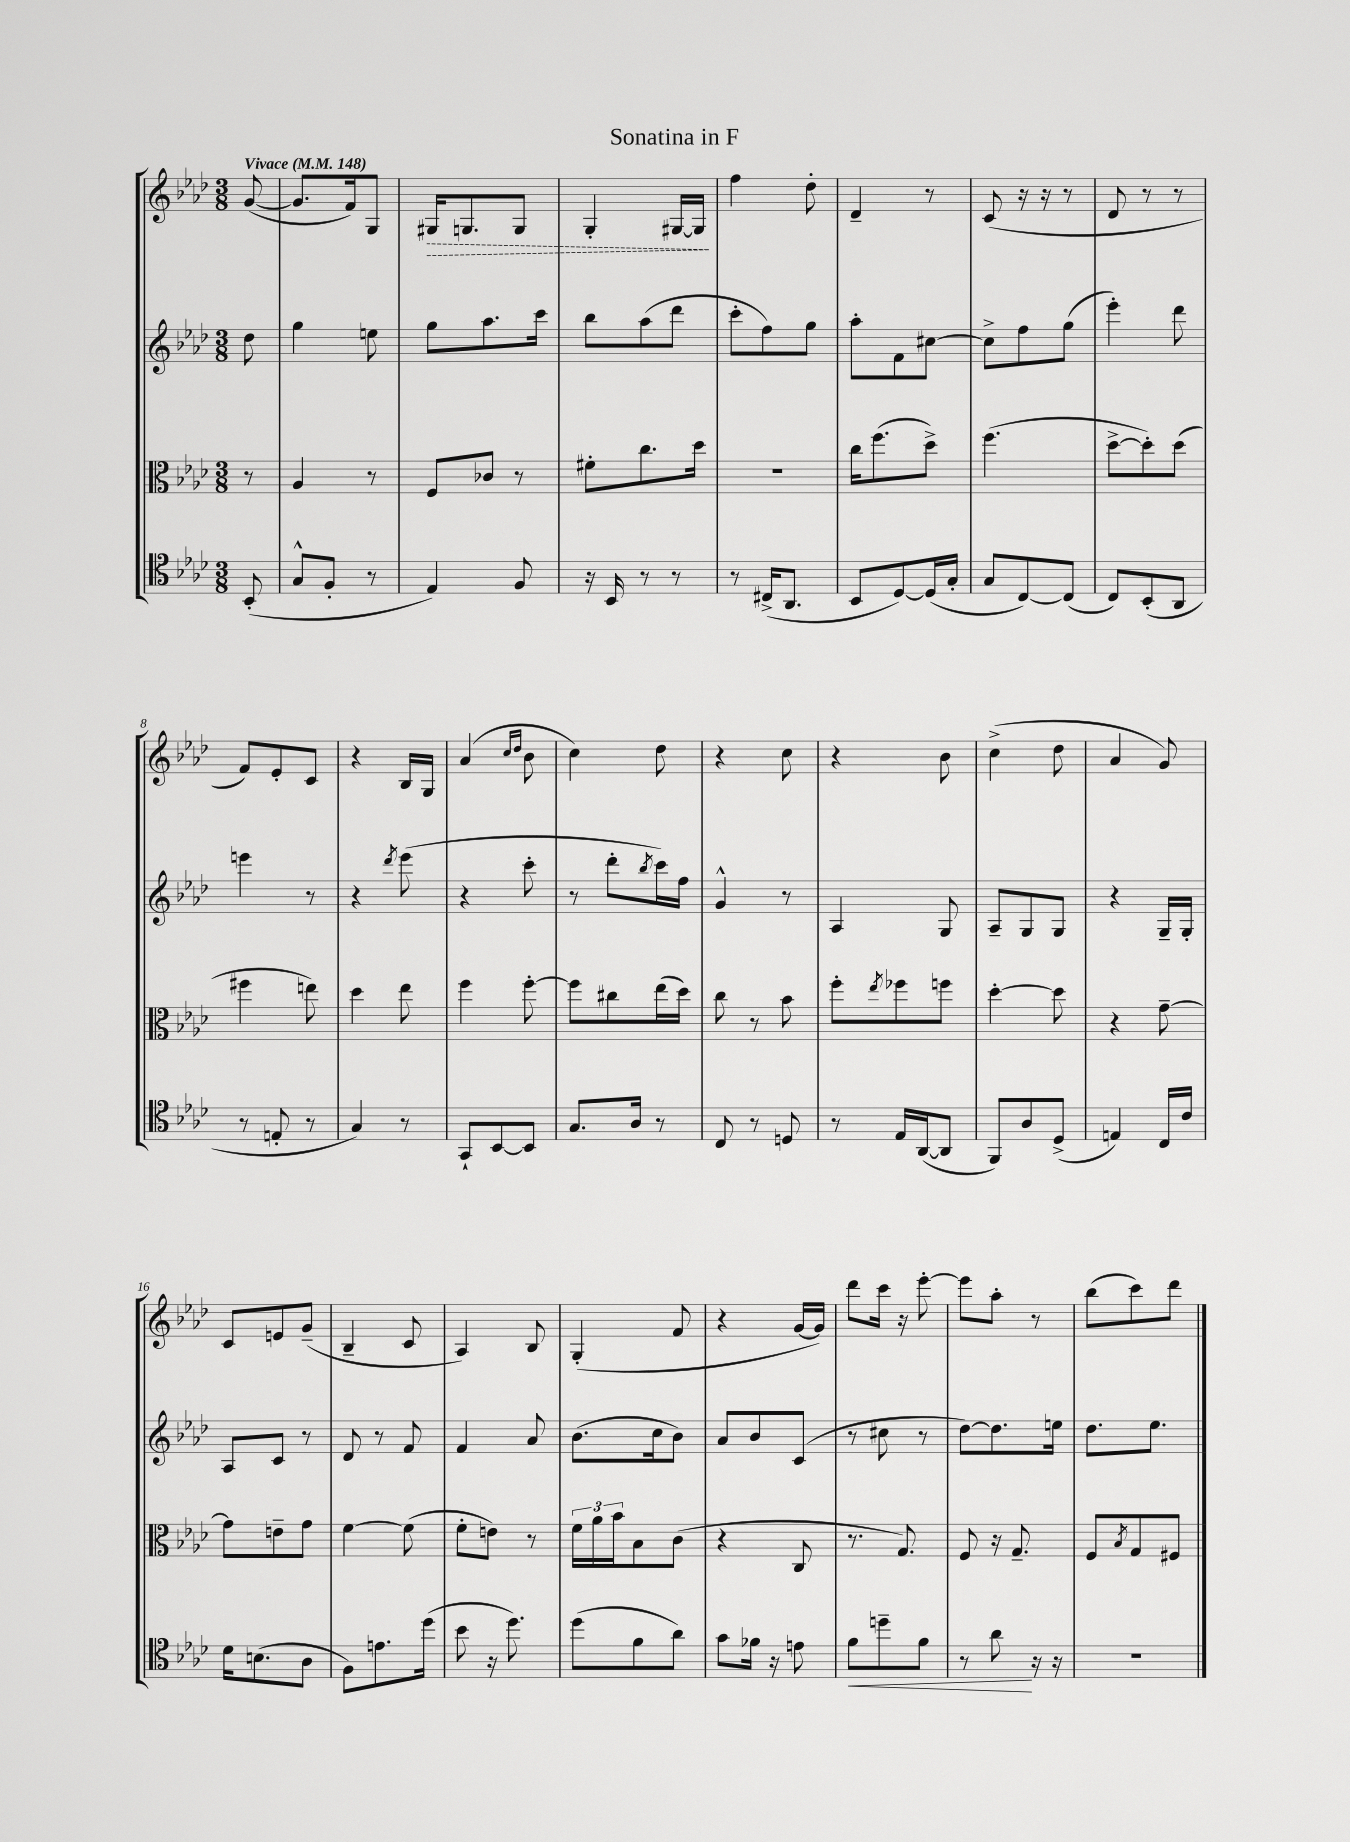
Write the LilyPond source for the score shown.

\header { title = "Sonatina in F" }
<<
\new StaffGroup <<
\new Staff = "s0" {
    \clef treble \key aes \major \numericTimeSignature \time 3/8 \partial 8 \tempo "Vivace" 4 = 148
    g'8~( |
    g'8. f'16) g8 |
    \once \override Hairpin.style = #'dashed-line gis16\> g8. g8 |
    g4-. gis16~ gis16\! |
    f''4 des''8-. |
    des'4-- r8 |
    c'8( r16 r16 r8 |
    des'8 r8 r8 |
    f'8) ees'8-. c'8 |
    r4 bes16 g16 |
    aes'4( \grace { c''16 des''16 } bes'8 |
    c''4) des''8 |
    r4 c''8 |
    r4 bes'8 |
    c''4->( des''8 |
    aes'4 g'8) |
    c'8 e'8 g'8--( |
    bes4-- c'8 |
    aes4) bes8 |
    g4-.( f'8 |
    r4 g'16~ g'16) |
    des'''8 c'''16 r16 ees'''8~-. |
    ees'''8 aes''8-. r8 |
    bes''8( c'''8) des'''8 \bar "|." |
}
\new Staff = "s1" {
    \clef treble \key aes \major \numericTimeSignature \time 3/8 \partial 8
    des''8 |
    g''4 e''8 |
    g''8 aes''8. c'''16 |
    bes''8 aes''8( des'''8 |
    c'''8-. f''8) g''8 |
    aes''8-. f'8 cis''8~ |
    cis''8-> f''8 g''8( |
    ees'''4-.) des'''8 |
    e'''4 r8 |
    r4 \acciaccatura { des'''8 } ees'''8( |
    r4 c'''8-. |
    r8 des'''8-. \acciaccatura { bes''8 } c'''16) f''16 |
    g'4-^ r8 |
    aes4 g8 |
    aes8-- g8 g8 |
    r4 g16-- g16-. |
    aes8 c'8 r8 |
    des'8 r8 f'8 |
    f'4 aes'8 |
    bes'8.( c''16 bes'8) |
    aes'8 bes'8 c'8( |
    r8 cis''8 r8 |
    des''8~) des''8. e''16 |
    des''8. ees''8. \bar "|." |
}
\new Staff = "s2" {
    \clef alto \key aes \major \numericTimeSignature \time 3/8 \partial 8
    r8 |
    aes4 r8 |
    f8 ces'8 r8 |
    fis'8-. c''8. des''16 |
    R4. |
    c''16 f''8.( des''8->) |
    f''4.( |
    des''8~-> des''8-.) des''8( |
    fis''4 e''8) |
    des''4 ees''8 |
    f''4 f''8~-. |
    f''8 cis''8 ees''16( des''16) |
    c''8 r8 bes'8 |
    f''8-. \acciaccatura { ees''8 } fes''8 f''8 |
    des''4~-. des''8 |
    r4 g'8~-- |
    g'8 e'8-- g'8 |
    f'4~ f'8( |
    f'8-. e'8) r8 |
    \tuplet 3/2 { f'16 aes'16 bes'16 } bes8 c'8( |
    r4 c8 |
    r8. g8.) |
    f8 r16 g8.-- |
    f8 \acciaccatura { bes8 } g8 fis8 \bar "|." |
}
\new Staff = "s3" {
    \clef tenor \key aes \major \numericTimeSignature \time 3/8 \partial 8
    bes,8-.( |
    g8-^ f8-. r8 |
    ees4) f8 |
    r16 bes,16 r8 r8 |
    r8 cis16->( aes,8. |
    bes,8 des8~) des16( g16-. |
    g8 c8~) c8( |
    c8) bes,8-.( aes,8 |
    r8 e8-. r8 |
    g4) r8 |
    g,8-! bes,8~ bes,8 |
    g8. aes16 r8 |
    c8 r8 d8 |
    r8 ees16 aes,16~( aes,8 |
    f,8) aes8 des8->( |
    e4) c16 c'16 |
    des'16 b8.( aes8 |
    f8) e'8. des''16( |
    bes'8 r16 des''8.) |
    des''8( f'8 aes'8) |
    g'8 fes'16 r16 e'8 |
    f'8\< d''8-- f'8 |
    r8 aes'8\! r16 r16 |
    R4. \bar "|." |
}
>>
>>
